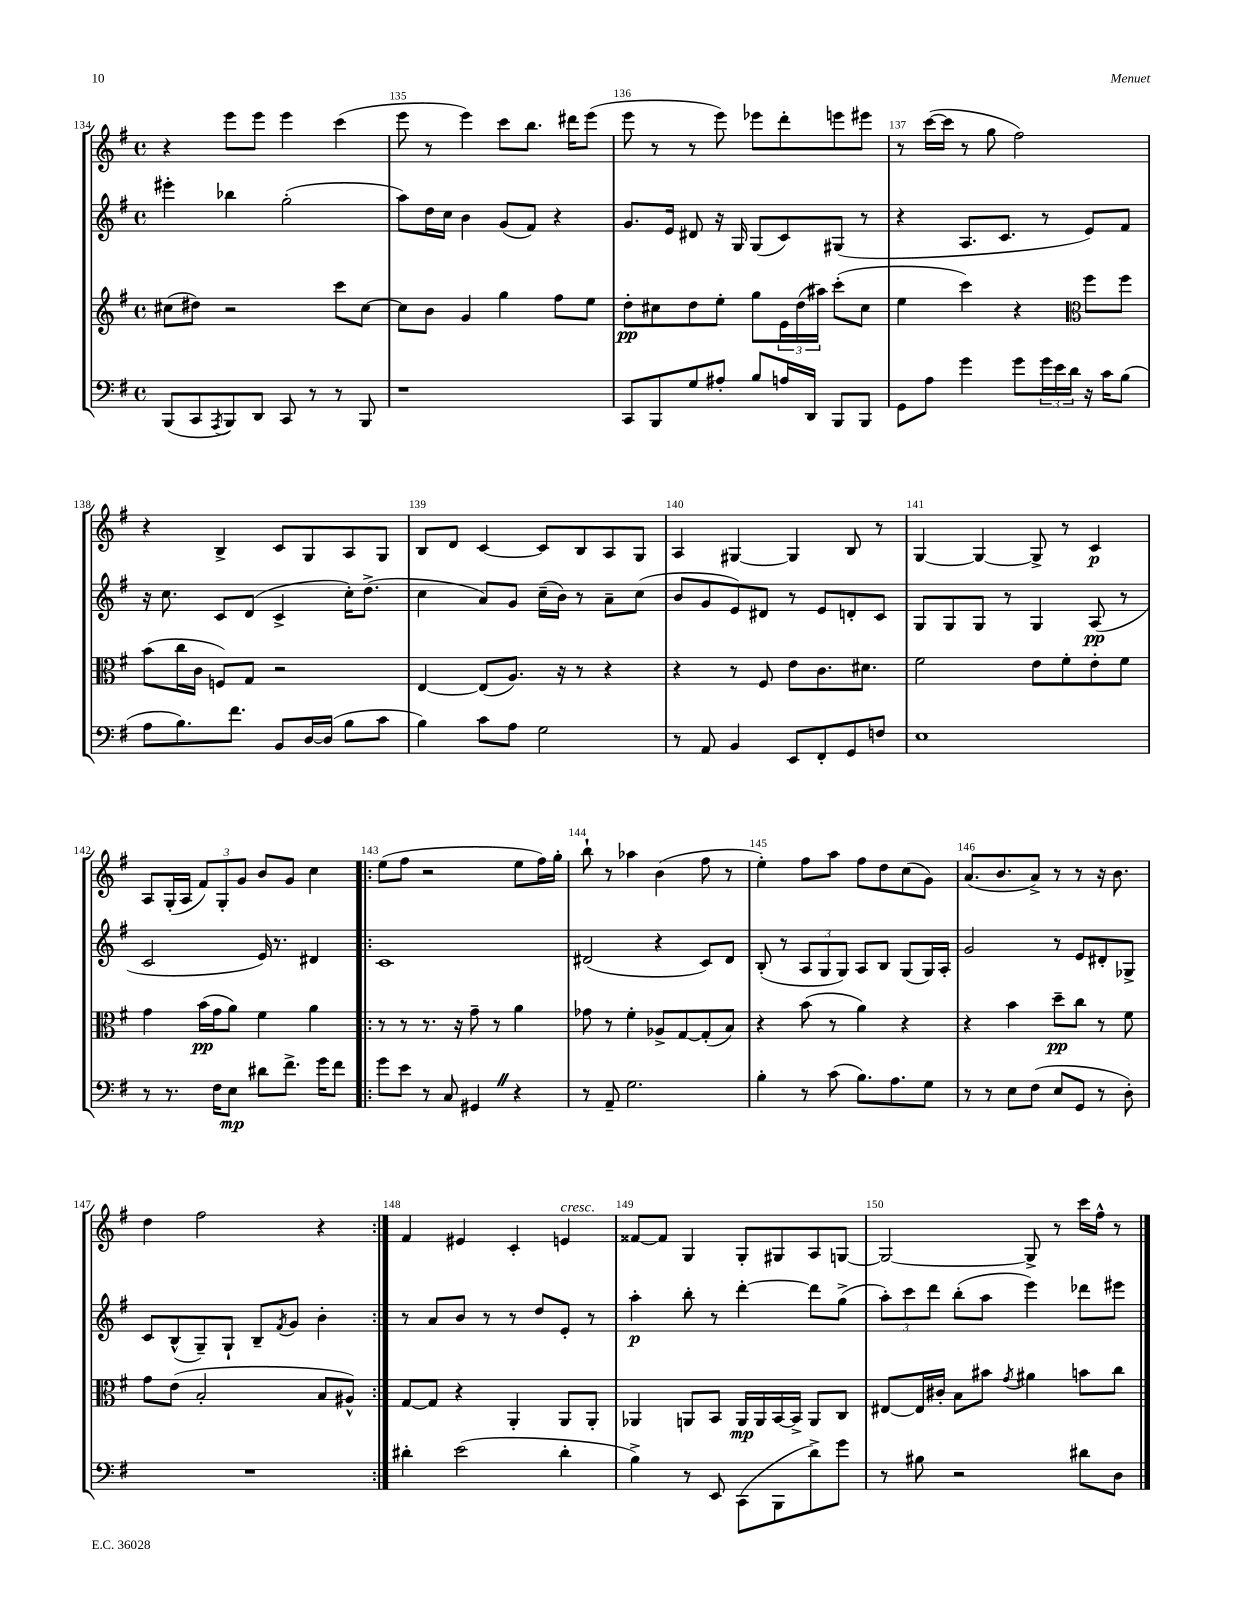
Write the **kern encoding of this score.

**kern	**kern	**kern	**kern
*staff4	*staff3	*staff2	*staff1
*clefF4	*clefG2	*clefG2	*clefG2
*k[f#]	*k[f#]	*k[f#]	*k[f#]
*M4/4	*M4/4	*M4/4	*M4/4
*met(c)	*met(c)	*met(c)	*met(c)
(8BBB	(8cc#	4eee#'	4r
8CC	8dd#)	.	.
8qAAA	.	.	.
8BBB)	2r	4bb-	8eee
8DD	.	.	8eee
8CC	.	(2gg'	4eee
8r	.	.	.
8r	8ccc	.	(4ccc
8BBB	[8cc#	.	.
=	=	=	=
1r	8cc#]	8aa)	8eee
.	8b	16dd	8r
.	.	16cc	.
.	4g	4b	4eee)
.	4gg	(8g	8ccc
.	.	8f#)	8.bb
.	8ff#	4r	.
.	.	.	16ddd#
.	8ee	.	(8eee
=	=	=	=
8CC	8dd'	8.g	8eee
8BBB	8cc#	.	8r
.	.	16e	.
8G	8dd	8d#	8r
8A#'	8ee'	16r	8eee)
.	.	16G	.
8B	8gg	(8G	8eee-
16A	24e	8c)	8ddd'
.	(24dd	.	.
16DD	.	.	.
.	24aa#)	.	.
8BBB	(8ccc'	(8G#	8eee
8BBB	8cc#	8r	8eee#
=	=	=	=
8GG	4ee	4r	8r
8A	.	.	([16ccc
.	.	.	16ccc]
4g	4ccc)	8.A	8r
.	.	.	8gg
.	.	8.c	.
8g	4r	.	2ff#)
24g	.	8r	.
24e	.	.	.
24d	.	.	.
*	*clefC3	*	*
16r	8ff#	8e)	.
16c	.	.	.
(8B	8ff#	8f#	.
=	=	=	=
8A	(8b	16r	4r
.	.	8.cc	.
8.B)	16cc	.	.
.	16c	.	.
.	8F)	8c	4B^
8.f#	.	.	.
.	8G	(8d	.
8BB	2r	4c^	8c
[16D	.	.	8G
(16D]	.	.	.
8B	.	16cc')	8A
.	.	(8.dd^	.
8c	.	.	8G
=	=	=	=
4B)	[4E	4cc	8B
.	.	.	8d
8c	(8E]	8a)	[4c
8A	8.A)	8g	.
2G	.	(16cc~	8c]
.	16r	16b)	.
.	8r	8r	8B
.	4r	8a~	8A
.	.	(8cc	8G
=	=	=	=
8r	4r	8b	4A
8AA	.	8g	.
4BB	8r	8e)	[4G#
.	8F#	8d#	.
8EE	8e	8r	4G#]
8FF#'	8.c	8e	.
8GG	.	8d'	8B
.	8.d#	.	.
8F	.	8c	8r
=	=	=	=
1E	2f#	8G	[4G
.	.	8G	.
.	.	8G	4G_
.	.	8r	.
.	8e	4G	8G^]
.	8f#'	.	8r
.	8e'	(8A	4c
.	8f#	8r	.
=	=	=	=
8r	4g	2c	8A
8.r	.	.	(16G'
.	.	.	16A
.	(16b	.	12f#)
16F#	16g	.	.
.	.	.	12G'
8E	8a)	.	.
.	.	.	12g
8d#	4f#	16e)	8b
.	.	8.r	.
8.f#^	.	.	8g
.	4a	4d#	4cc
16g	.	.	.
8f#	.	.	.
=!|:	=!|:	=!|:	=!|:
8g	8r	1c	(8ee
8e	8r	.	8ff#
8r	8.r	.	2r
8C	.	.	.
.	16r	.	.
4GG#	8g~	.	.
.	8r	.	.
4r	4a	.	8ee
.	.	.	16ff#)
.	.	.	16gg'
=	=	=	=
8r	8g-	(2d#	8bb`
8AA~	8r	.	8r
2.G	4f#'	.	4aa-
.	8A-^	4r	(4b
.	[8G	.	.
.	(8G']	8c)	8ff#
.	8B)	8d#	8r
=	=	=	=
4B'	4r	(8B'	4ee')
.	.	8r	.
8r	(8b	12A	8ff#
.	.	12G	.
(8c	8r	.	8aa
.	.	12G)	.
8.B)	4a)	8A	8ff#
.	.	8B	8dd
8.A	.	.	.
.	4r	(8G	(8cc
8G	.	16G)	8g)
.	.	16A'	.
=	=	=	=
8r	4r	2g	(8.a
8r	.	.	.
.	.	.	8.b
8E	4b	.	.
(8F#	.	.	8a^)
8E	8dd~	8r	8r
8GG	8cc	8e	8r
8r	8r	8d#'	16r
.	.	.	8.b
8D')	8f#	8G-^	.
=	=	=	=
1r	8g	8c	4dd
.	(8e	(8B^^	.
.	2B'	8G~)	2ff#
.	.	8G`	.
.	.	8B~	.
.	.	8qf#	.
.	.	8g	.
.	8B	4b'	4r
.	8A#^^)	.	.
=:|!	=:|!	=:|!	=:|!
4d#'	[8G	8r	4f#
.	8G]	8a	.
(2e	4r	8b	4e#
.	.	8r	.
.	4AA'	8r	4c'
.	.	8dd	.
4d#'	8AA	8e'	4e
.	8AA'	8r	.
=	=	=	=
4B^)	4AA-	4aa'	[8f##
.	.	.	8f##]
8r	8AA	8bb'	4G
8EE	8BB	8r	.
(8CC	16AA	[4ddd'	8G'
.	16AA	.	.
8BBB	[16BB	.	8G#
.	16BB^]	.	.
8d^)	8AA	8ddd]	8A
8g	8C	(8gg^	[8G
=	=	=	=
8r	[8E#	12aa')	2G_
.	.	12ccc	.
8B#	16E#]	.	.
.	.	12ddd	.
.	16c#'	.	.
2r	8B	(8bb'	.
.	8b#	8aa	.
.	8qg	.	.
.	4a#	4eee)	8G^]
.	.	.	8r
8d#	8b	8ddd-	16ccc
.	.	.	16ff#^^
8D	8cc	8eee#	8r
==	==	==	==
*-	*-	*-	*-
